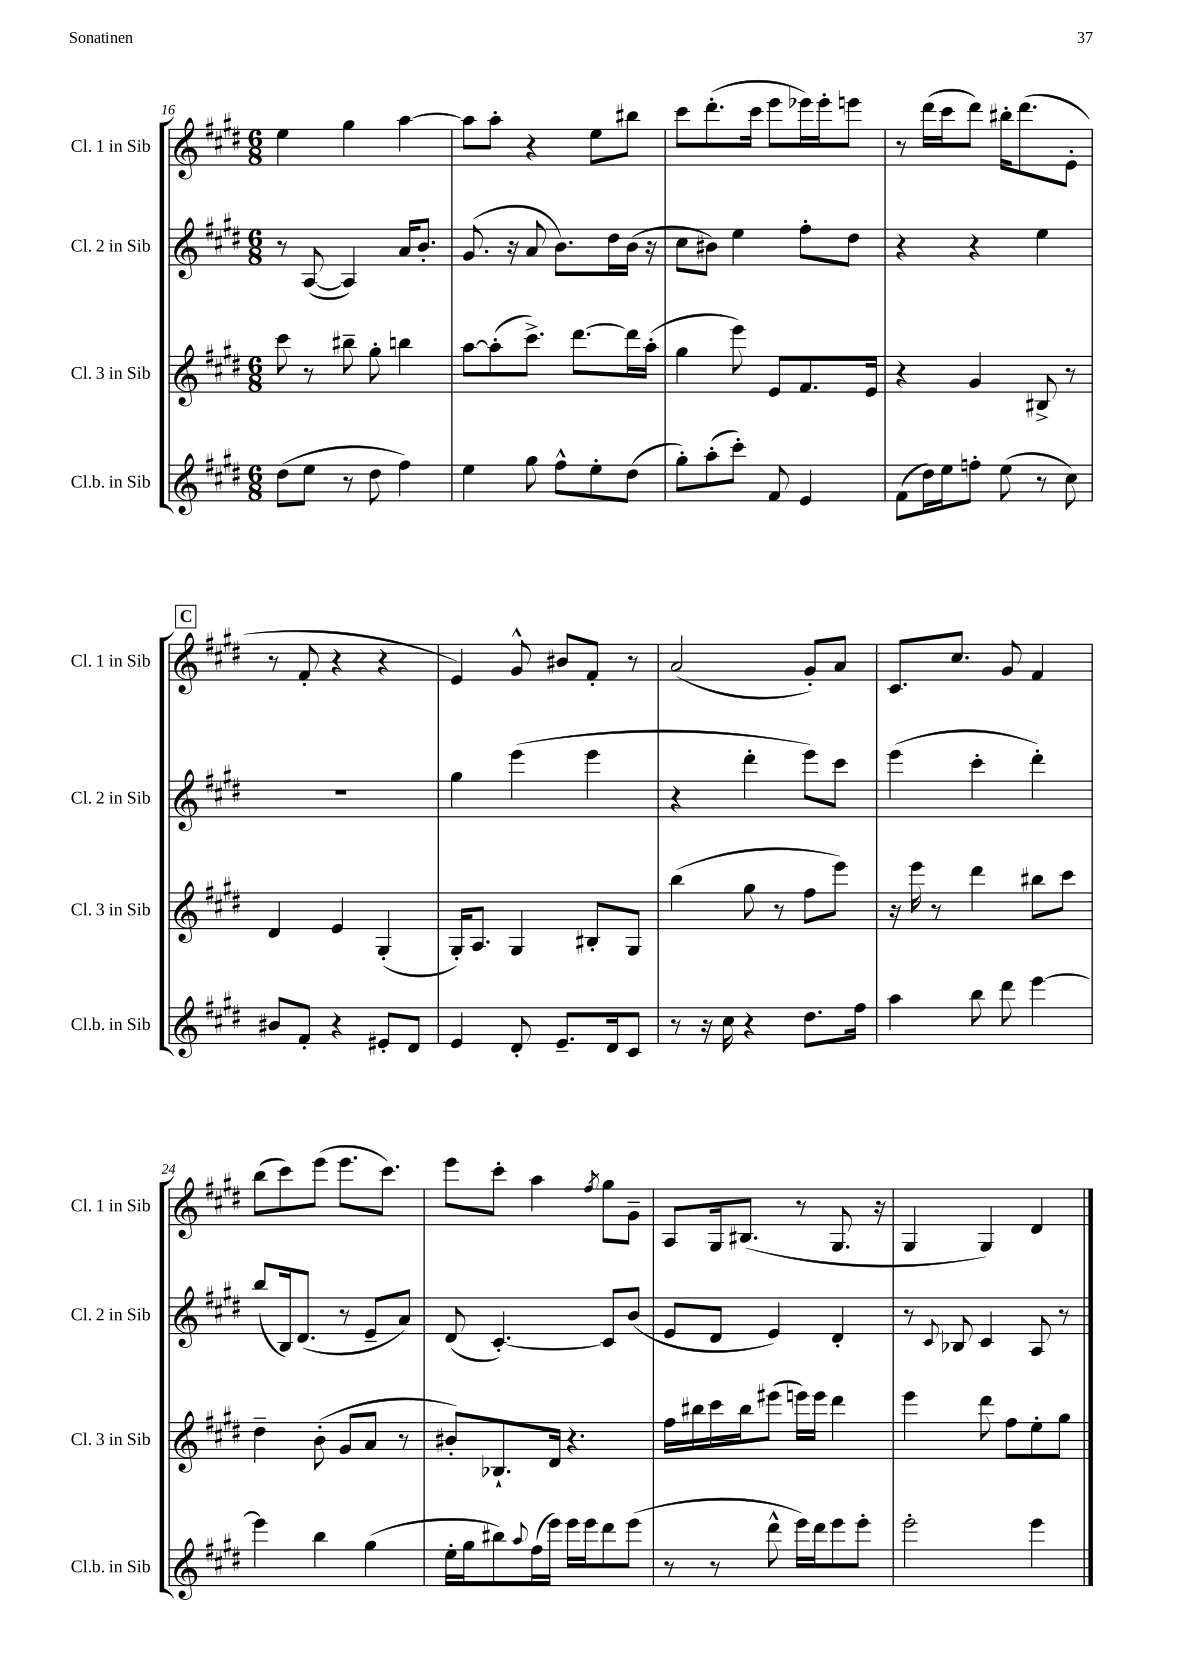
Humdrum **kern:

**kern	**kern	**kern	**kern
*staff4	*staff3	*staff2	*staff1
*clefG2	*clefG2	*clefG2	*clefG2
*k[f#c#g#d#]	*k[f#c#g#d#]	*k[f#c#g#d#]	*k[f#c#g#d#]
*M6/8	*M6/8	*M6/8	*M6/8
(8dd#\L	8ccc#\	8r	4ee\
8ee\J	8r	([8A/	.
8r	8bb#~\	4A/])	4gg#\
8dd#\	8gg#'\	.	.
4ff#\)	4bb\	16a/LK	[4aa\
.	.	8.b'/J	.
=	=	=	=
4ee\	[8aa\L	(8.g#/	8aa\]L
.	(8aa'\]	.	8aa'\J
.	.	16r	.
8gg#\	8.ccc#^\J)	8a/	4r
8ff#^^\L	.	8.b\L)	.
.	[8.ddd#\L	.	.
8ee'\	.	.	8ee\L
.	.	16dd#\L	.
(8dd#\J	16ddd#\]L	(16b\JJ	8bb#\J
.	(16aa'\JJ	16r	.
=	=	=	=
8gg#'\L)	4gg#\	8cc#\L	8ccc#\L
(8aa'\	.	8b#\J)	(8.ddd#'\
8ccc#'\J)	8eee\)	4ee\	.
.	.	.	16ccc#\Jk
8f#/	8e/L	.	8eee\L
4e/	8.f#/	8ff#'\L	16eee-\L)
.	.	.	16eee-'\J
.	.	8dd#\J	8eee\J
.	16e/Jk	.	.
=	=	=	=
(8f#\L	4r	4r	8r
16dd#\L)	.	.	(16ddd#\LL
16ee\J	.	.	16ccc#\J
8ff'\J	4g#/	4r	8ddd#\J)
(8ee\	.	.	16bb#'\LK
.	.	.	(8.ddd#\
8r	8B#^/	4ee\	.
8cc#\)	8r	.	8e'\J
=	=	=	=
8b#/L	4d#/	2.r	8r
8f#'/J	.	.	8f#'/
4r	4e/	.	4r
8e#'/L	(4G#'/	.	4r
8d#/J	.	.	.
=	=	=	=
4e/	16G#'/LK)	4gg#\	4e/)
.	8.A/J	.	.
8d#'/	4G#/	(4eee\	8g#^^/
8.e~/L	.	.	8b#/L
.	8B#'/L	4eee\	8f#'/J
16d#/k	.	.	.
8c#/J	8G#/J	.	8r
=	=	=	=
8r	(4bb\	4r	(2a/
16r	.	.	.
16cc#\	.	.	.
4r	8gg#\	4ddd#'\	.
.	8r	.	.
8.dd#\L	8ff#\L	8eee\L)	8g#'/L)
.	8eee\J)	8ccc#\J	8a/J
16ff#\Jk	.	.	.
=	=	=	=
4aa\	16r	(4eee\	8.c#/L
.	16eee\	.	.
.	8r	.	.
.	.	.	8.cc#/J
8bb\	4ddd#\	4ccc#'\	.
8ddd#\	.	.	8g#/
[4eee\	8bb#\L	4ddd#'\)	4f#/
.	8ccc#\J	.	.
=	=	=	=
4eee\]	4dd#~\	(8bb/L	(8bb\L
.	.	16B/k)	8ccc#\)
.	.	(8.d#/J	.
4bb\	(8b'\	.	(8eee\J
.	8g#/L	8r	8.eee\L
(4gg#\	8a/J	8e~/L	.
.	.	.	8.ccc#\J)
.	8r	8a/J)	.
=	=	=	=
16ee'\LL	8b#'/L)	(8d#/	8eee\L
16gg#\J	.	.	.
8bb#\)	8.B-`/	[4.c#'/)	8ccc#'\J
8qqaa/	.	.	.
(16ff#\L	.	.	4aa\
16eee\JJ)	16d#/Jk	.	.
16eee\LL	4.r	.	.
16eee\J	.	.	.
.	.	.	8qff#/
8ddd#\	.	8c#/]L	8gg#\L
(8eee\J	.	(8b/J	8g#~\J
=	=	=	=
8r	16ff#\LL	8e/L	8A/L
.	16bb#\	.	.
8r	16ccc#\	8d#/J	16G#/k
.	16bb#\J	.	(8.B#/J
8ddd#^^\	(8eee#\J	4e/)	.
16eee\LL)	16eee\LL)	.	8r
16ddd#\J	16eee\JJ	.	.
8eee\	4ddd#\	4d#'/	8.G#/
8eee'\J	.	.	.
.	.	.	16r
=	=	=	=
2eee'\	4eee\	8r	4G#/
.	.	8qqc#/	.
.	.	8B-/	.
.	8ddd#\	4c#/	4G#/)
.	8ff#\L	.	.
4eee\	8ee'\	8A/	4d#/
.	8gg#\J	8r	.
==	==	==	==
*-	*-	*-	*-
